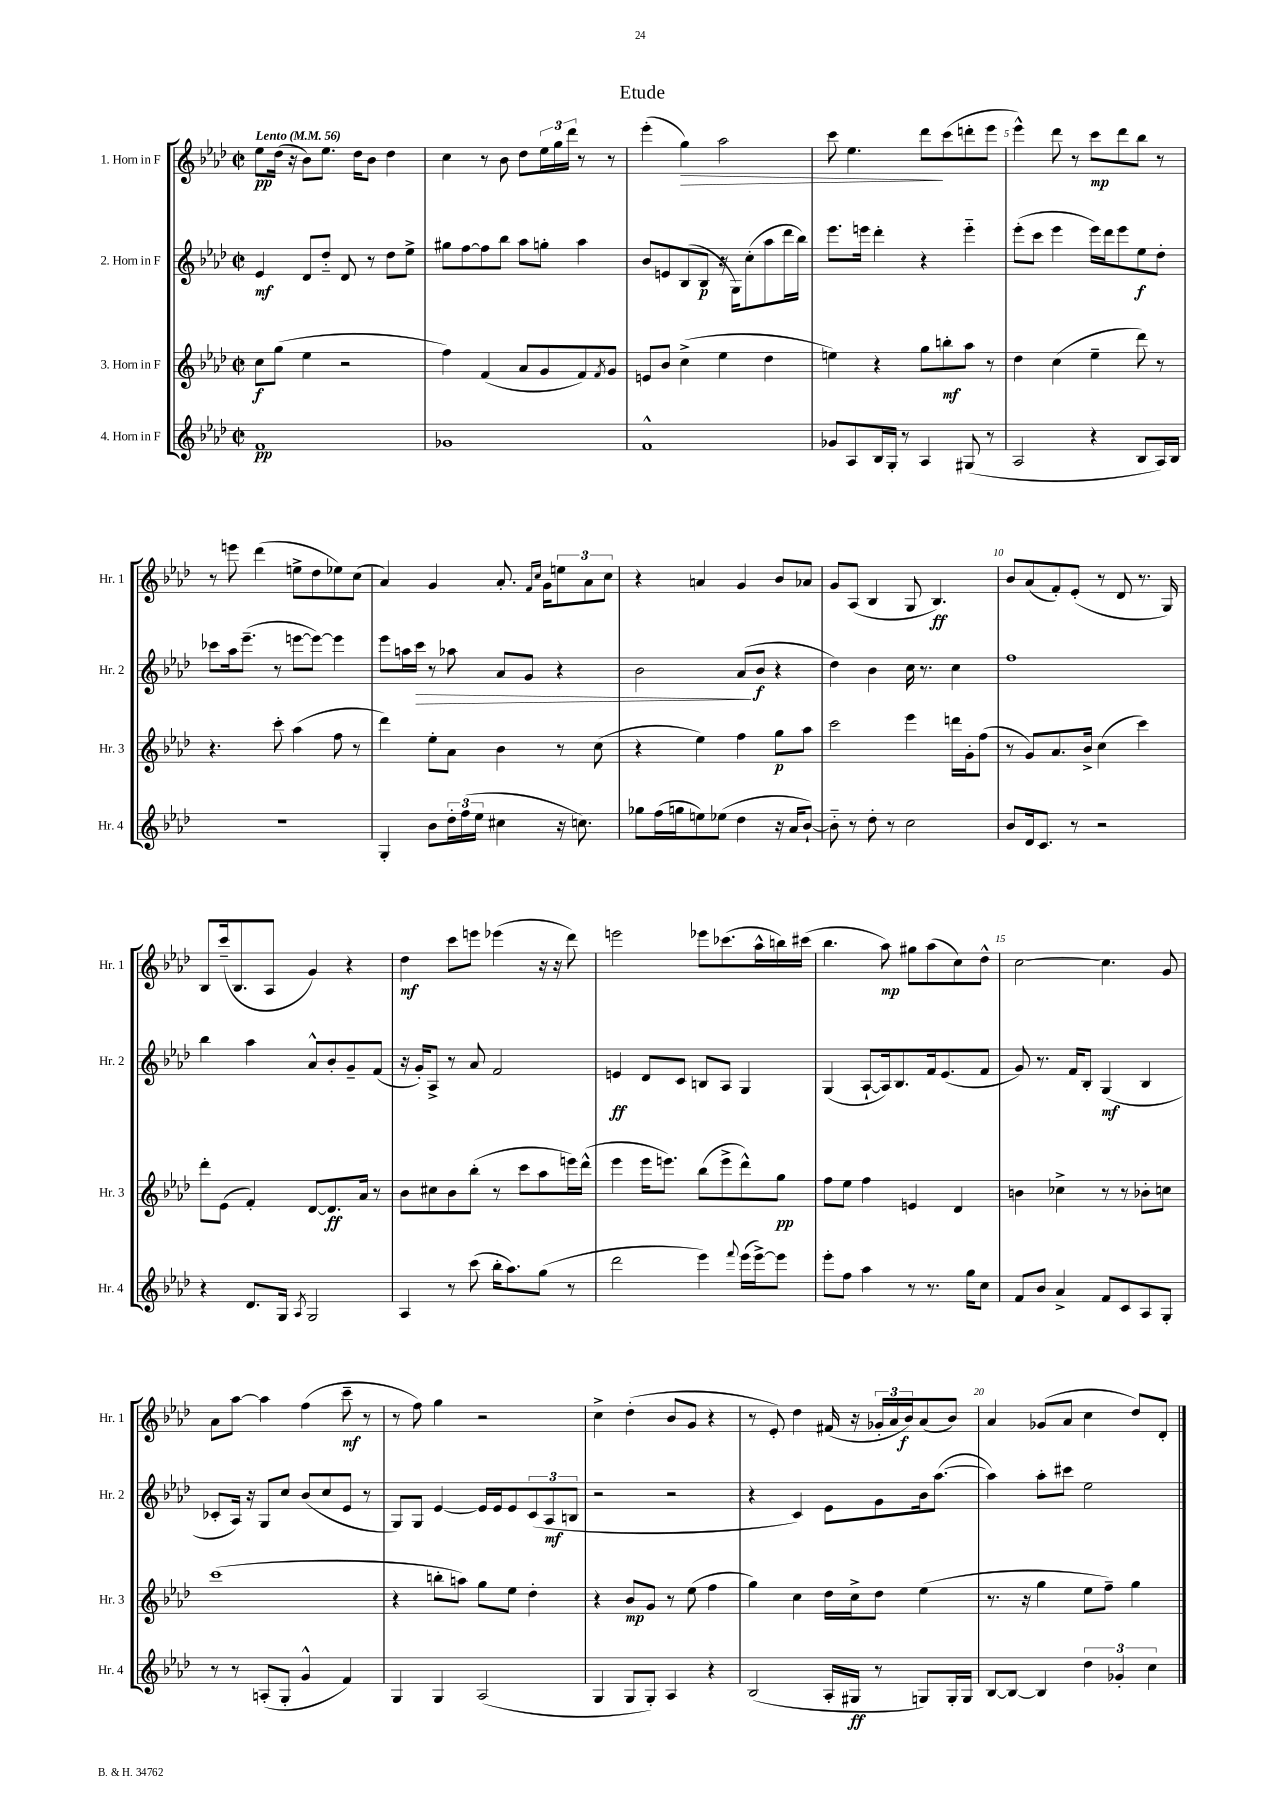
\header { title = "Etude" }
<<
\new StaffGroup <<
\new Staff = "s0" \with { instrumentName = "1. Horn in F" shortInstrumentName = "Hr. 1" } {
    \clef treble \key aes \major \defaultTimeSignature \time 2/2 \tempo "Lento" 4 = 56
    ees''8\pp des''16( r16 bes'8) ees''8. des''16 bes'8 des''4 |
    c''4 r8 bes'8 des''8 \tuplet 3/2 { ees''16 g''16 des'''16 } r8 r8 |
    ees'''4-.( g''4\>) aes''2 |
    c'''8 ees''4. des'''8\! c'''8( d'''8-. ees'''8 |
    ees'''4-^) des'''8 r8 c'''8\mp des'''8 bes''8 r8 |
    r8 e'''8 des'''4( e''8-> des''8 ees''8) c''8( |
    aes'4) g'4 aes'8.-. \grace { f'16 c''16 } g'16 \tuplet 3/2 { e''8 aes'8 c''8 } |
    r4 a'4 g'4 bes'8 aes'8 |
    g'8 aes8( bes4 g8 bes4.\ff) |
    bes'8 aes'8( f'8-.) ees'8-.( r8 des'8 r8. g16) |
    bes8 c'''16--( bes8. aes8 g'4) r4 |
    des''4\mf c'''8 e'''8 ees'''4( r16 r16 des'''8) |
    e'''2 ees'''8 ces'''8.( aes''16-^ b''16) cis'''16( |
    bes''4. aes''8\mp) gis''8 aes''8( c''8) des''8-^ |
    c''2~ c''4. g'8 |
    aes'8 aes''8~ aes''4 f''4( c'''8--\mf r8 |
    r8 f''8) g''4 r2 |
    c''4-> des''4-.( bes'8 g'8 r4 |
    r8 ees'8-.) des''4 fis'16( r16 \tuplet 3/2 { ges'16-. aes'16 bes'16\f) } aes'8( bes'8) |
    aes'4 ges'8( aes'8 c''4 des''8) des'8-. \bar "|." |
}
\new Staff = "s1" \with { instrumentName = "2. Horn in F" shortInstrumentName = "Hr. 2" } {
    \clef treble \key aes \major \defaultTimeSignature \time 2/2
    ees'4\mf des'8 des''8-_ des'8 r8 des''8 ees''8-> |
    gis''8 f''8~ f''8 bes''8 aes''8 g''8-. aes''4 |
    bes'8 e'8 bes8( bes8\p r16 g16) c''8-.( aes''8 des'''16 bes''16) |
    ees'''8. e'''16 des'''4-. r4 e'''4-_ |
    ees'''8-.( c'''8 ees'''4 ees'''16) des'''16 ees'''8 ees''8\f des''8-. |
    ces'''8 aes''16 ees'''8.--( r8 e'''8~ e'''8~) e'''4 |
    ees'''8 a''16 c'''16\> r8 aes''8 aes'8 g'8 r4 |
    bes'2 aes'8\!( bes'8\f r4 |
    des''4) bes'4 c''16 r8. c''4 |
    f''1 |
    bes''4 aes''4 aes'8-^ bes'8-. g'8-- f'8( |
    r16 g'16-.) aes8-> r8 aes'8 f'2 |
    e'4\ff des'8 c'8 b8 aes8 g4 |
    g4( aes8~-! aes16) bes8. f'16 ees'8.( f'8 |
    g'8) r8. f'16 bes8-. g4\mf( bes4 |
    ces'8-. aes16) r16 g8 c''8 bes'8( c''8 ees'8 r8 |
    g8) g8 ees'4~ ees'16 ees'16 ees'8 \tuplet 3/2 { c'8( aes8\mf b8 } |
    r2 r2 |
    r4 c'4) ees'8 g'8 bes'16 aes''8.~( |
    aes''4) aes''8-. cis'''8 ees''2 \bar "|." |
}
\new Staff = "s2" \with { instrumentName = "3. Horn in F" shortInstrumentName = "Hr. 3" } {
    \clef treble \key aes \major \defaultTimeSignature \time 2/2
    c''8\f g''8( ees''4 r2 |
    f''4) f'4( aes'8 g'8 f'8) \acciaccatura { f'8 } g'8 |
    e'8 bes'8 c''4->( ees''4 des''4 |
    e''4) r4 g''8 b''8-.\mf aes''8 r8 |
    des''4 c''4( ees''4-- des'''8) r8 |
    r4. c'''8-. aes''4( f''8 r8 |
    des'''4) ees''8-. aes'8 bes'4 r8 c''8( |
    r4 ees''4) f''4 g''8\p aes''8 |
    c'''2 ees'''4 d'''16 g'16-. f''8( |
    r8 g'8) aes'8. bes'16-> c''4( c'''4) |
    des'''8-. ees'8( f'4-.) des'8~ des'8.\ff aes'16 r8 |
    bes'8 cis''8 bes'8 bes''8-.( r8 c'''8 aes''8 e'''16) des'''16-^( |
    ees'''4 ees'''16 e'''8.) bes''8( e'''8-> des'''8-^) g''8\pp |
    f''8 ees''8 f''4 e'4 des'4 |
    b'4 ces''4-> r8 r8 bes'8-. c''8 |
    c'''1( |
    r4 b''8-. a''8) g''8 ees''8 des''4-. |
    r4 bes'8\mp g'8 r8 ees''8( f''4 |
    g''4) c''4 des''16 c''16-> des''8 ees''4( |
    r8. r16 g''4 ees''8 f''8--) g''4 \bar "|." |
}
\new Staff = "s3" \with { instrumentName = "4. Horn in F" shortInstrumentName = "Hr. 4" } {
    \clef treble \key aes \major \defaultTimeSignature \time 2/2
    f'1\pp |
    ges'1 |
    f'1-^ |
    ges'8 aes8 bes16 g16-. r8 aes4 gis8( r8 |
    aes2 r4 bes8 aes16) bes16 |
    r1 |
    g4-. bes'8 \tuplet 3/2 { des''16-. f''16( ees''16 } cis''4 r16 c''8.) |
    ges''8 f''16( g''16 e''8) ees''8( des''4 r16 aes'16 bes'8~-!) |
    bes'8-_ r8 des''8-. r8 c''2 |
    bes'8 des'16 c'8. r8 r2 |
    r4 des'8. g16 \acciaccatura { aes8 } g2 |
    aes4 r8 c'''8( bes''16-. aes''8.) g''8( r8 |
    des'''2 ees'''4) \appoggiatura { f'''8 } ees'''16( ees'''16~->) ees'''8 |
    ees'''8-. f''8 aes''4 r8 r8. g''16 c''8 |
    f'8 bes'8 aes'4-> f'8 c'8 aes8 g8-. |
    r8 r8 a8-.( g8-. g'4-^ f'4) |
    g4 g4 aes2( |
    g4 g8 g8-.) aes4 r4 |
    bes2( aes16-. gis16\ff r8 g8) g16-. g16 |
    bes8~ bes8~ bes4 \tuplet 3/2 { des''4 ges'4-. c''4 } \bar "|." |
}
>>
>>
\layout { \context { \Score \override BarNumber.break-visibility = ##(#f #t #t) barNumberVisibility = #(every-nth-bar-number-visible 5) } }
